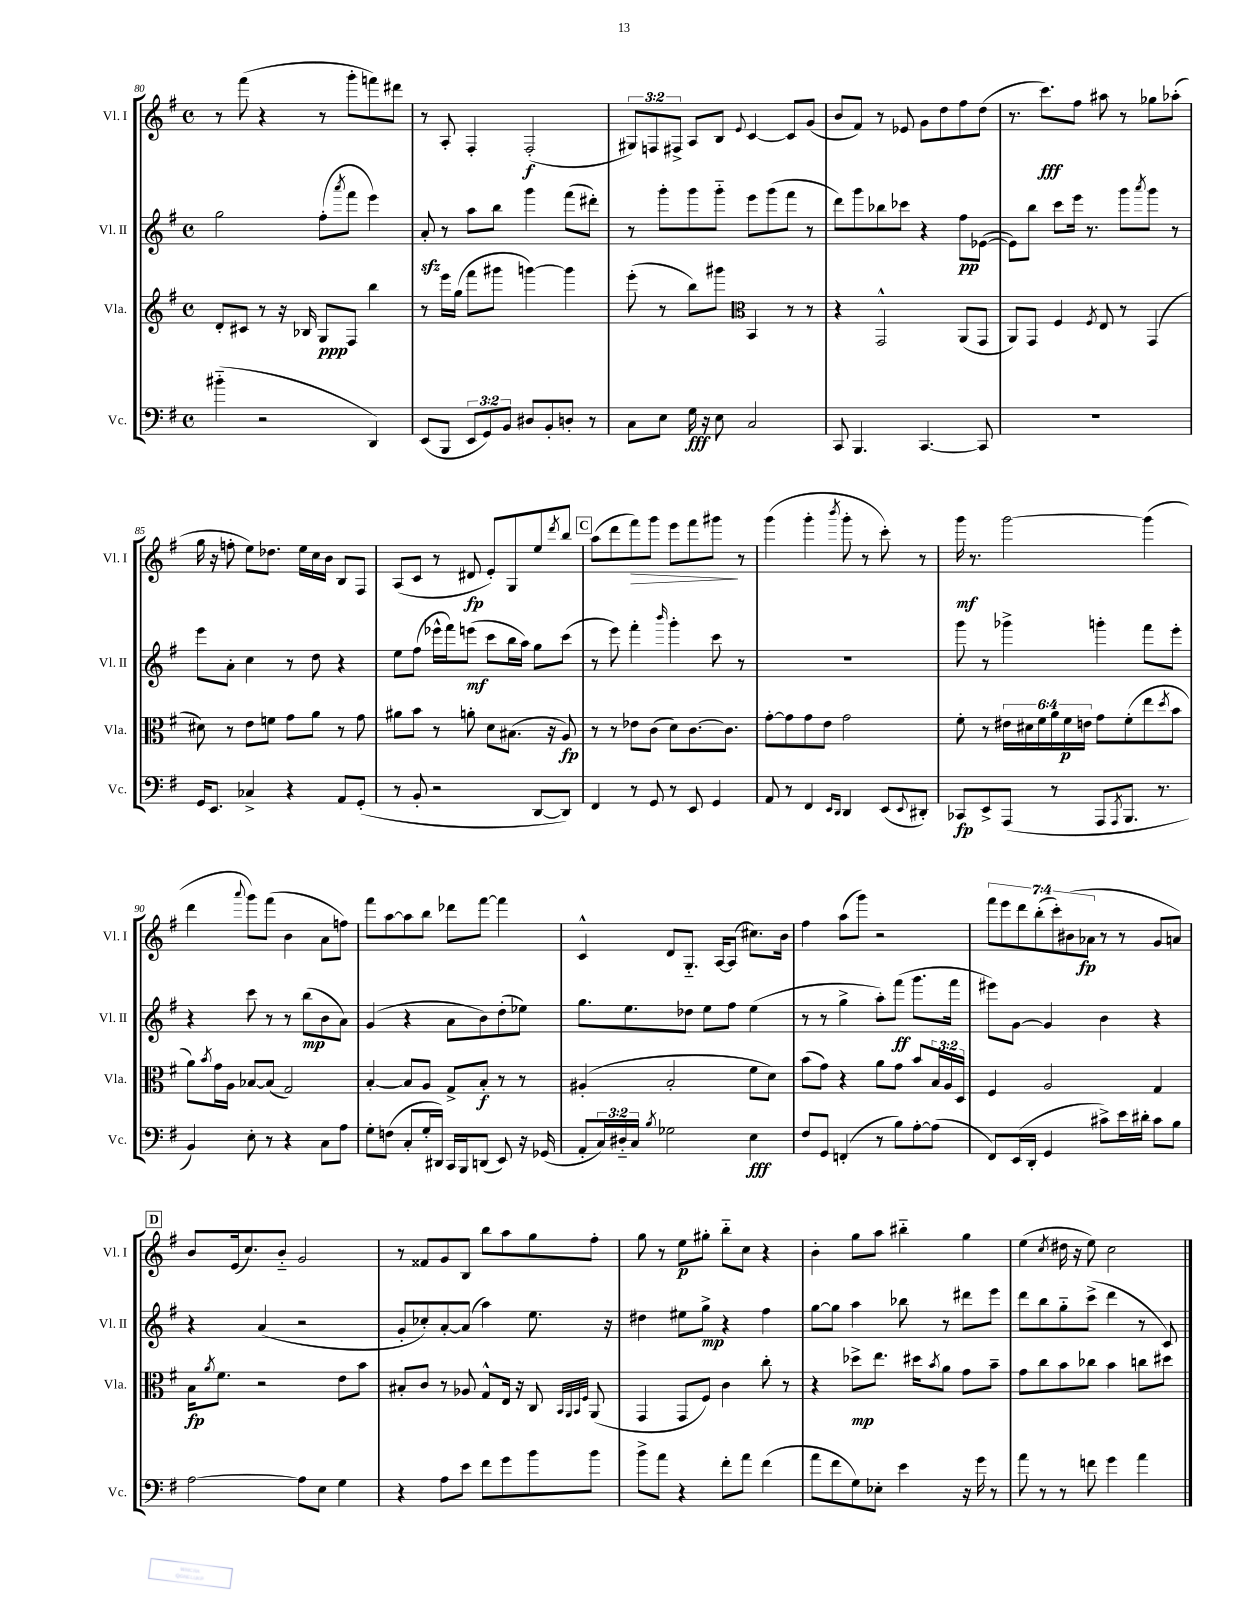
<<
\new StaffGroup <<
\new Staff = "s0" \with { instrumentName = "Vl. I" shortInstrumentName = "Vl. I" } {
    \clef treble \key g \major \defaultTimeSignature \time 4/4 \override Staff.TupletNumber.text = #tuplet-number::calc-fraction-text
    r8 fis'''8( r4 r8 g'''8-. f'''8) dis'''8 |
    r8 a8-. fis4-. fis2-.\f( |
    \tuplet 3/2 { gis8) f8 fis8-> } a8 b8 \appoggiatura { e'8 } c'4~ c'8 g'8( |
    b'8 fis'8) r8 ees'8 g'8 d''8 fis''8 d''8( |
    r8. c'''8.\fff) fis''8 ais''8 r8 ges''8 aes''8-.( |
    g''16 r16 f''8-. e''8) des''8. e''16 c''16 b'16 b8 fis8 |
    a8( c'8 r8 dis'8\fp e'8-.) g8 e''8 \acciaccatura { d'''8 } b''8 |
    \mark \markup { \box "C" } a''8( d'''8 fis'''8\>) g'''8 e'''8 fis'''8 gis'''8\! r8 |
    g'''4( g'''4-. \acciaccatura { b'''8 } g'''8-. r8 c'''8-.) r8 |
    g'''16\mf r8. g'''2~ g'''4( |
    d'''4 \appoggiatura { a'''8 } g'''8) fis'''8( b'4 a'8 f''8) |
    fis'''8 a''8~ a''8 b''8 des'''8 fis'''8~ fis'''4 |
    c'4-^ d'8 g8.-_ a16~ a8( cis''8.) b'16 |
    fis''4 a''8( g'''8) r2 |
    \tuplet 7/4 { fis'''8 e'''8 d'''8 b''8-.( c'''8-.) bis'8( aes'8\fp } r8 r8 g'8 a'8) |
    \mark \markup { \box "D" } b'8 e'16( c''8.) b'8-_ g'2 |
    r8 fisis'8 g'8 b8 b''8 a''8 g''8 fis''8-. |
    g''8 r8 e''8\p gis''8-. b''8-_ c''8 r4 |
    b'4-. g''8 a''8 bis''4-_ g''4 |
    e''4( \acciaccatura { c''8 } dis''16 r16 e''8) c''2 \bar "|." |
}
\new Staff = "s1" \with { instrumentName = "Vl. II" shortInstrumentName = "Vl. II" } {
    \clef treble \key g \major \defaultTimeSignature \time 4/4
    g''2 fis''8-.( \acciaccatura { a'''8 } fis'''8 e'''4) |
    a'8-.\sfz r8 a''8 b''8 g'''4 fis'''8( dis'''8-.) |
    r8 g'''8-. g'''8 g'''8-_ e'''8 g'''8( fis'''8 r8 |
    d'''8) g'''8 bes''8 ces'''8 r4 fis''8\pp ees'8~( |
    ees'8) b''8 c'''8 e'''16 r8. g'''8 \acciaccatura { a'''8 } g'''8 r8 |
    e'''8 a'8-. c''4 r8 d''8 r4 |
    e''8 fis''8( ees'''16-^ fis'''16) e'''8\mf( c'''8 b''16 a''16) g''8 c'''8( |
    \mark \markup { \box "C" } r8 e'''8) fis'''4-. \grace { b'''16 } g'''4-. c'''8 r8 |
    R1 |
    g'''8 r8 ges'''4-> g'''4-. fis'''8 e'''8-. |
    r4 c'''8 r8 r8 b''8\mp( b'8 a'8) |
    g'4( r4 a'8 b'8) d''8-.( ees''8) |
    g''8. e''8. des''8 e''8 fis''8 e''4( |
    r8 r8 g''4-> a''8-.) fis'''8\ff( g'''8. fis'''16 |
    eis'''8) g'8~ g'4 b'4 r4 |
    \mark \markup { \box "D" } r4 a'4( r2 |
    g'8-. ces''8-.) a'8~-. a'8( a''4) e''8. r16 |
    dis''4 eis''8 g''8->\mp r4 fis''4 |
    g''8~ g''8 a''4 bes''8 r8 dis'''8 e'''8 |
    d'''8 b''8 g''8-_ c'''8->( d'''4 r8 c'8) \bar "|." |
}
\new Staff = "s2" \with { instrumentName = "Vla." shortInstrumentName = "Vla." } {
    \clef treble \key g \major \defaultTimeSignature \time 4/4 \override Staff.TupletNumber.text = #tuplet-number::calc-fraction-text
    d'8-. cis'8 r8 r16 bes16 g8\ppp fis8 b''4 |
    r8 e'''16 g''16( fis'''8 gis'''8 g'''4~) g'''4 |
    e'''8-.( r8 b''8) gis'''8 \clef alto b,4 r8 r8 |
    r4 g,2-^ a,8( g,8 |
    a,8) g,8 fis4 \acciaccatura { fis8 } e8 r8 g,4( |
    dis'8) r8 e'8 f'8 g'8 a'8 r8 g'8 |
    ais'8 b'8 r8 a'8-. d'8 bis8.( r16 a8\fp) |
    \mark \markup { \box "C" } r8 r8 ees'8 c'8( d'8) c'8.~ c'8. |
    g'8~-. g'8 g'8 e'8 g'2 |
    fis'8-. r8 \tuplet 6/4 { eis'16 dis'16 fis'16 a'16 fis'16\p e'16 } g'8 fis'8-.( e''8 \acciaccatura { d''8 } b'8 |
    a'8) \acciaccatura { b'8 } g'16 a16 bes8~ bes8( g2) |
    b4~-. b8 a8 g8-> b8-.\f r8 r8 |
    ais4-.( b2-. fis'8 d'8) |
    b'8( g'8) r4 a'8 g'8 b'8 \tuplet 3/2 { b16 a16 d16 } |
    fis4 a2 g4 |
    \mark \markup { \box "D" } b16\fp \acciaccatura { a'8 } fis'8. r2 e'8 b'8 |
    bis8-. c'8 r8 aes8 g8-^ e16 r16 c8 \grace { b,32 a,32 b,32 fis32 } a,8( |
    g,4 g,8 fis8) c'4 c''8-. r8 |
    r4 des''8->\mp e''8. dis''16 \acciaccatura { b'8 } a'8 g'8 b'8-- |
    g'8 c''8 b'8 ces''8 b'4 c''8 dis''8 \bar "|." |
}
\new Staff = "s3" \with { instrumentName = "Vc." shortInstrumentName = "Vc." } {
    \clef bass \key g \major \defaultTimeSignature \time 4/4 \override Staff.TupletNumber.text = #tuplet-number::calc-fraction-text
    bis'4-_( r2 d,4) |
    e,8( b,,8 \tuplet 3/2 { e,8 g,8) b,8 } dis8 b,8-. d8-. r8 |
    c8 e8 g16\fff r16 e8 c2 |
    c,8 b,,4. c,4.~ c,8 |
    R1 |
    g,16 e,8. ces4-> r4 a,8 g,8-.( |
    r8 b,8-. r2 d,8~ d,8) |
    \mark \markup { \box "C" } fis,4 r8 g,8 r8 e,8 g,4 |
    a,8 r8 fis,4 \grace { e,16 d,16 } d,4 e,8( \appoggiatura { e,8 } dis,8-.) |
    ces,8\fp e,8-> a,,8( r8 a,,8 \acciaccatura { a,,8 } b,,8. r8. |
    b,4) e8-. r8 r4 c8 a8 |
    g8-. f8( c8-. g16-. dis,16) c,16 b,,16 d,8( e,8) r16 ges,16( |
    a,8-. \tuplet 3/2 { c16) dis16-_ c16 } \acciaccatura { b8 } ges2 e4\fff |
    fis8 g,8 f,4-.( r8 b8) a8~-. a8( |
    fis,8) e,16( d,16-. g,4 cis'8->) e'16 dis'16-. cis'8 b8 |
    \mark \markup { \box "D" } a2~ a8 e8 g4 |
    r4 a8 e'8 fis'8 g'8 b'8 b'8 |
    b'8-> a'8 r4 fis'8-. a'8 fis'4( |
    a'8 fis'8 g8) ees8-. e'4 r16 g'16 r8 |
    a'8 r8 r8 f'8 g'4 a'4 \bar "|." |
}
>>
>>
\layout { \context { \Score currentBarNumber = #80 } }
